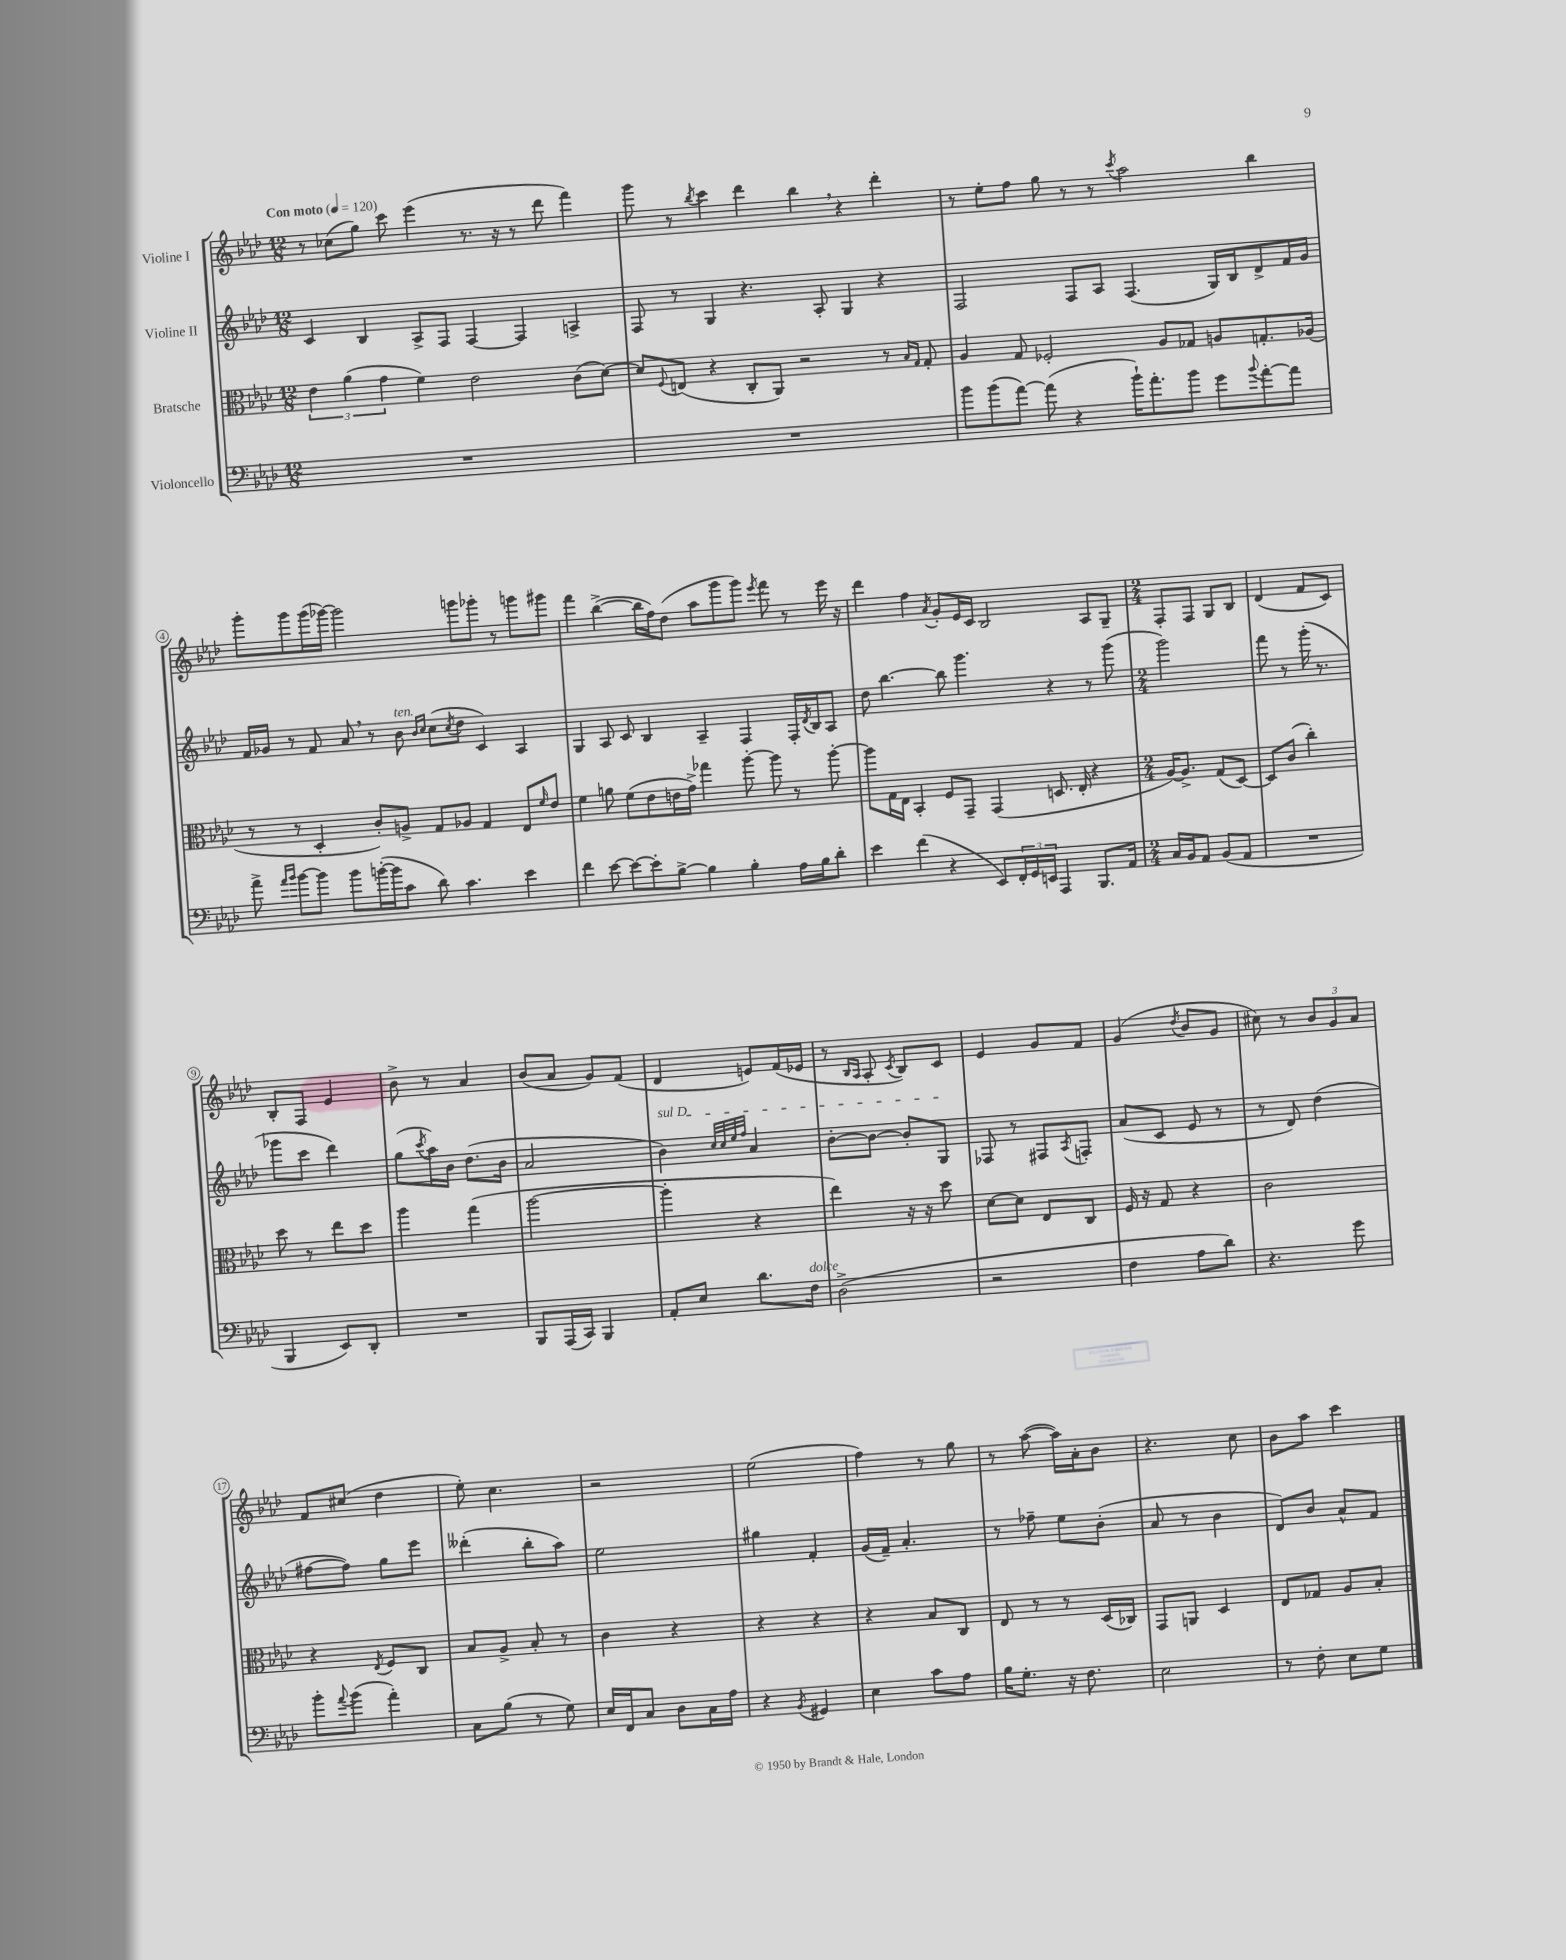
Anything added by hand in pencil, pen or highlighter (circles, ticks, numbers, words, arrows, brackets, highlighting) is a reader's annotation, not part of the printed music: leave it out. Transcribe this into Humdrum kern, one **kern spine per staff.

**kern	**kern	**kern	**kern
*staff4	*staff3	*staff2	*staff1
*clefF4	*clefC3	*clefG2	*clefG2
*k[b-e-a-d-]	*k[b-e-a-d-]	*k[b-e-a-d-]	*k[b-e-a-d-]
*M12/8	*M12/8	*M12/8	*M12/8
*MM120	*MM120	*MM120	*MM120
1.r	6e-	4c	8r
.	.	.	(8cc-
.	(6a-	.	.
.	.	4B-	8gg)
.	6g	.	.
.	.	.	8ccc
.	4f)	8A-^	(4eee-
.	.	8F	.
.	2e-	[4F	8.r
.	.	.	16r
.	.	4F]	8r
.	.	.	8ddd-
.	(8c	4A^	4fff)
.	[8d-)	.	.
=	=	=	=
1.r	8d-]	8F	8ggg
.	8qqF	.	.
.	(8E	8r	8r
.	.	.	8qbb-
.	4r	4G	4ccc
.	8C'	4.r	4ddd-
.	8AA-)	.	.
.	2r	.	4bb-
.	.	8A-'	.
.	.	4G	4r
.	8r	4r	4ddd-'
.	16qqB-	.	.
.	16qqG	.	.
.	8G'	.	.
=	=	=	=
8b-	4A-	2F	8r
(8b-	.	.	8ee-'
[8a-)	8G	.	8ff
(8a-]	2F-'	.	8gg
4r	.	8F	8r
.	.	8A-	8r
.	.	.	8qccc
16b-`)	.	(4.F	2aa-
8.a-'	.	.	.
.	8A-	.	.
8b-	8G-	.	.
8g	8A	16G)	.
.	.	16B-	.
8qqb-	.	.	.
[8a-'	8.G'	8d-^	4bb-
8a-]	.	16f	.
.	(16A-	16g	.
=	=	=	=
8a-^	8r	16f	8ggg'
.	.	16g-	.
16qqa-	.	.	.
16qqb-	.	.	.
[8b-	8r	8r	8ggg
8b-]	4D-'	8f	(16ggg
.	.	.	[16ggg-)
8b-	.	8a-	2ggg-]
([16b'	8c')	8r	.
16b]	.	.	.
8c	8A^	8b-	.
.	.	16qqb-	.
.	.	16qqcc	.
8d-)	8G	(8cc	.
.	.	8qcc	.
4.c	8A-	8dd-	8ggg
.	4G	4c)	8ggg-'
.	.	.	8r
4e-	8E-	4A-	8ggg
.	16qqf	.	.
.	8e-	.	8ggg#
=	=	=	=
4f	4f	4G	4fff
[8e-	8a	8A-	([4bb-^
8e-_	(8f	8c	.
8e-']	8e-	4B-	16bb-]
.	.	.	16ff)
[8B-^	16e	.	(8dd-
.	16g^)	.	.
4B-]	4gg-	4A-~	8aa-
.	.	.	8ggg
4B-'	[8aa-'	4F	8ggg)
.	.	.	8qeee-
.	8aa-]	.	8fff
16A-	8r	16F'	8r
.	.	8qd-	.
16B-	.	16B-	.
8d-'	[8aa-'	8A-	16eee-
.	.	.	16r
=	=	=	=
4e-	8aa-]	8dd-	4ddd-
.	16G	[4.bb-	.
.	16E-	.	.
(4f	4BB-'	.	4ff
.	.	.	8qa-
4r	8F	8bb-]	8g'
.	8GG~	4.ggg	16e-
.	.	.	16c
8EE-)	(4GG	.	2B-
24FF'	.	.	.
24GG	.	.	.
24EE	.	.	.
4AAA-	8.D	4r	.
.	16E-'	.	.
8.BBB-	4r	8r	8A-
.	.	(8ggg	8G~
16AA-	.	.	.
=	=	=	=
*M2/4	*M2/4	*M2/4	*M2/4
16C	[16A-)	2ggg)	8F'
16BB-	8.A-^]	.	.
8AA-	.	.	8F
(8BB-	(8G	.	8G
8AA-	[8D-)	.	8B-
=	=	=	=
2r	8D-]	8fff	(4d-
.	(8c	8r	.
.	4cc')	(16ggg'	8f
.	.	8.r	.
.	.	.	8c)
=	=	=	=
4BBB-	8dd-	8ggg-	8B-'
.	8r	8ccc	8F
8EE-)	8ee-	4ddd-)	4e-
8DD-'	8dd-	.	.
=	=	=	=
2r	4aa-	(8gg	8b-^
.	.	8qccc	.
.	.	16aa-)	8r
.	.	16b-	.
.	(4gg	(8.dd-	4a-
.	.	16b-	.
=	=	=	=
8BBB-	[2aa-	2a-	(8b-
(16AAA-	.	.	8a-
16CC)	.	.	.
4BBB-	.	.	8g)
.	.	.	(8f
=	=	=	=
8AA-'	4aa-']	4b-)	4d-
8E-	.	.	.
.	.	32qqcc	.
.	.	32qqcc	.
.	.	32qqee-	.
.	.	32qqff	.
8.d-	4r	4a-	8e)
.	.	.	(16f
16F	.	.	16e-
=	=	=	=
(2D-^	4ee-)	[8b-'	8r
.	.	.	16qqB-
.	.	.	16qqA-
.	.	8b-_	8A-'
.	.	.	8qc
.	16r	8b-']	8B-)
.	16r	.	.
.	8dd-	8G	8c
=	=	=	=
2r	[8d-	8F-	4e-
.	8d-]	8r	.
.	8E-	8F#	8g
.	.	8qA-	.
.	8C	8F'	8f
=	=	=	=
4F	16F	(8a-	(4g
.	16r	.	.
.	8G	8c	.
.	.	.	8qdd-
8A-	4r	8e-	8b-
8d-)	.	8r	8g
=	=	=	=
4.r	2c	8r	8cc#)
.	.	8d-)	8r
.	.	(4dd-	12b-
.	.	.	12g
8g	.	.	.
.	.	.	12a-
=	=	=	=
8b-'	4r	[8ff#	8f
8qqa-	.	.	.
(8b-	.	8ff#])	(8cc#
.	8qE-	.	.
4a-')	8F	8gg	4dd-
.	8C	8eee-	.
=	=	=	=
8C	8B-	(4ddd--'	8ee-')
(8B-	8A-^	.	4.cc
8r	8B-'	8bb-'	.
8G)	8r	8aa-)	.
=	=	=	=
16E-	4c	2ee-	2r
16FF	.	.	.
8C	.	.	.
8D-	4r	.	.
16C	.	.	.
16A-	.	.	.
=	=	=	=
4r	4r	4gg#	(2ee-
8qBB-	.	.	.
4GG#	4r	4f'	.
=	=	=	=
4E-	4r	(16g	4ff)
.	.	16f~)	.
.	.	4.a-'	.
8c	8B-	.	8r
8A-	8C	.	8gg
=	=	=	=
16B-	8E-	8r	8r
8.G'	.	.	.
.	8r	8ff-~	([8aa-
16r	8r	8ee-	16aa-])
8.F	.	.	16a-'
.	(16D-	(8b-'	8b-
.	16C-)	.	.
=	=	=	=
2E-	8GG	8a-	4.r
.	8AA	8r	.
.	4D-	4b-	.
.	.	.	8cc
=	=	=	=
8r	8E-	8d-)	8b-
8F'	8G-	8b-	8aa-
8E-	8A-	8a-^^	4ccc
8G	8B-'	8f	.
==	==	==	==
*-	*-	*-	*-
